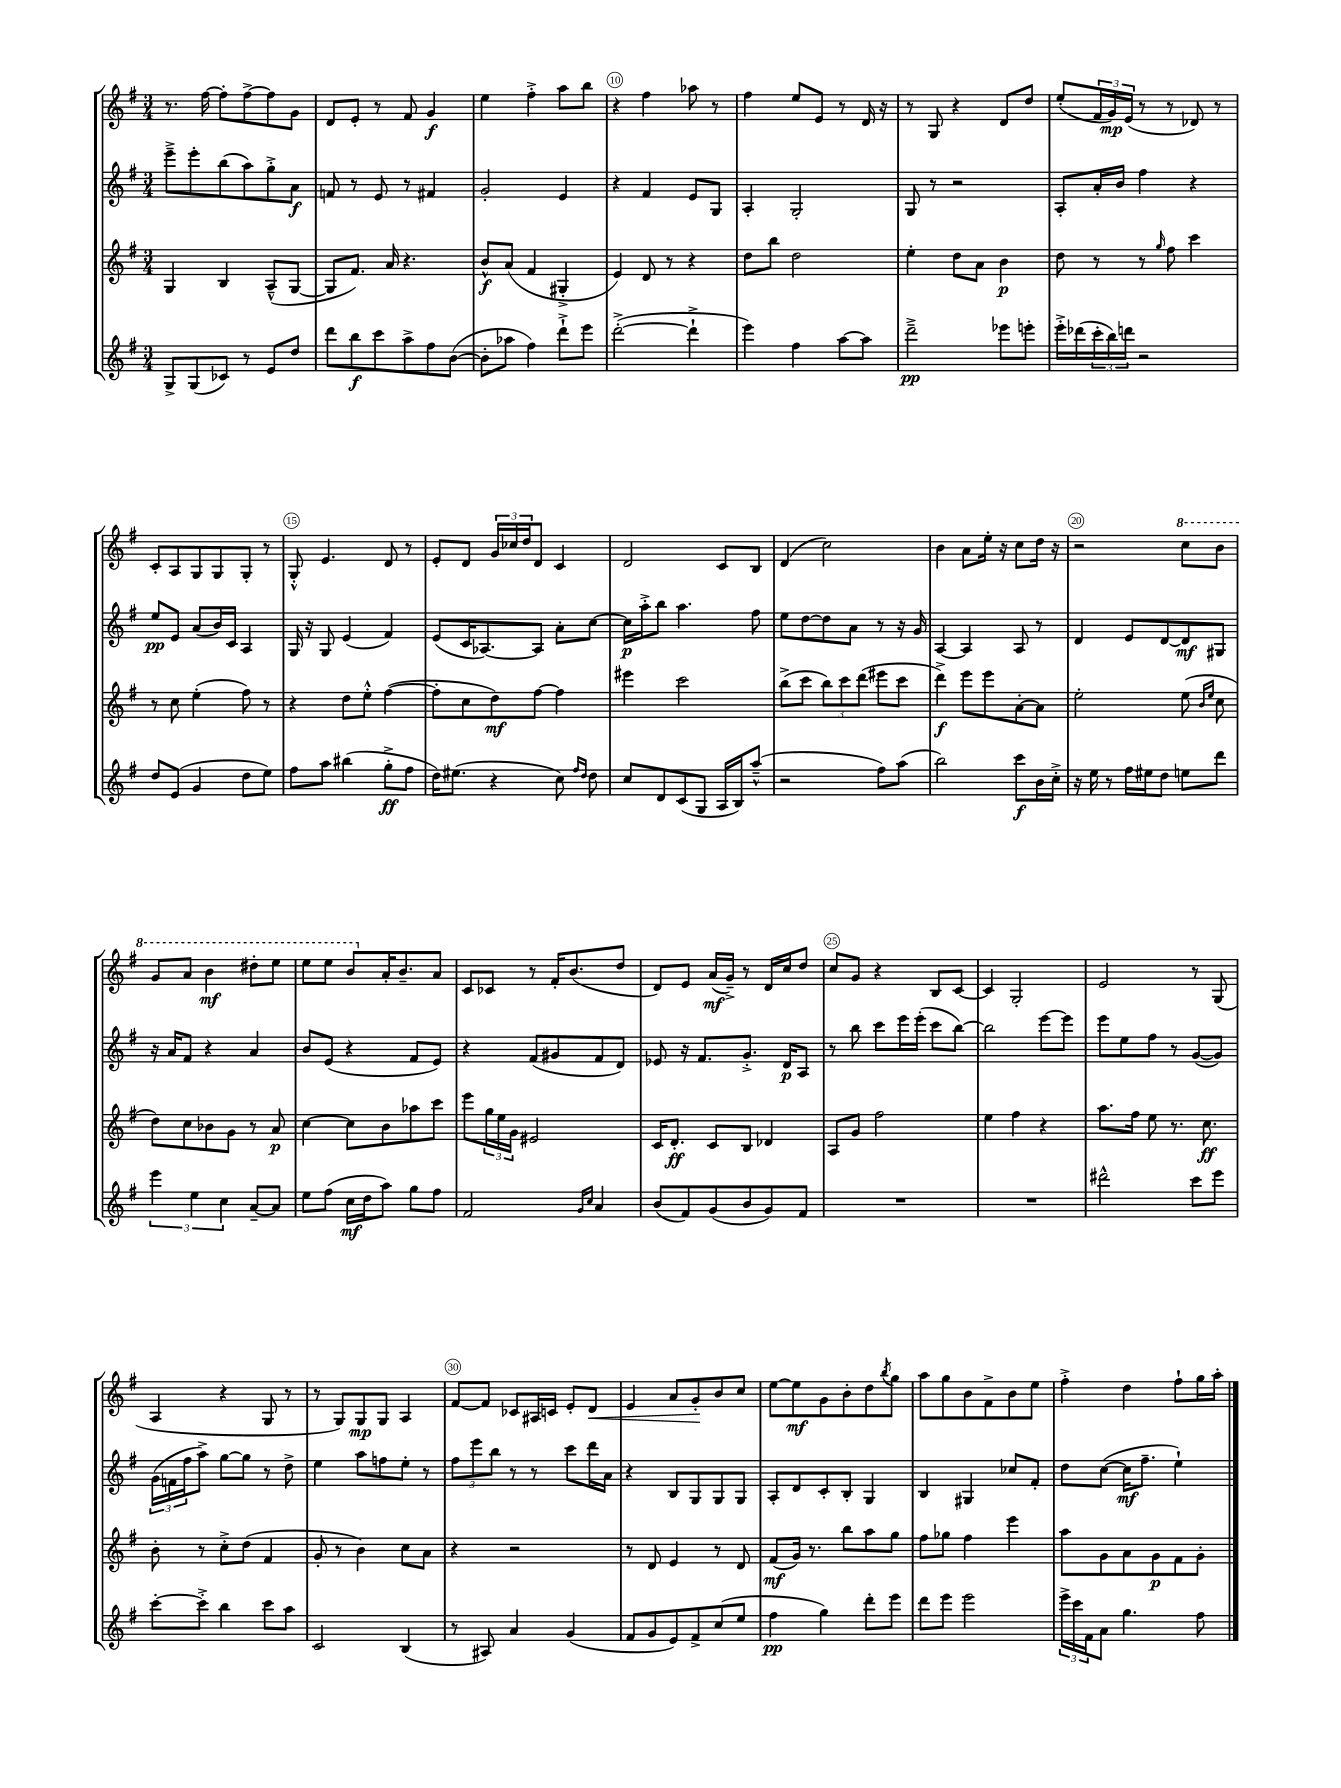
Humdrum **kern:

**kern	**kern	**kern	**kern
*staff4	*staff3	*staff2	*staff1
*clefG2	*clefG2	*clefG2	*clefG2
*k[f#]	*k[f#]	*k[f#]	*k[f#]
*M3/4	*M3/4	*M3/4	*M3/4
8G^	4G	8eee~^	8.r
(8G	.	8eee'	.
.	.	.	[16ff#
8c-)	4B	(8bb	8ff#']
8r	.	8aa)	[8ff#^
8e	(8A~^^	8gg'^	8ff#]
8dd	[8G	8a	8g
=	=	=	=
8ddd	8G]	8f	8d
8bb	8.f#)	8r	8e'
8ccc	.	8e	8r
.	16a	.	.
8aa^	4.r	8r	8f#
8ff#	.	4f#	4g
([8b	.	.	.
=	=	=	=
8b']	8b^^	2g'	4ee
8aa-	(8a	.	.
4ff#)	4f#	.	4ff#'^
8ddd`^	4G#'^	4e	8aa
8eee	.	.	8bb
=	=	=	=
([2ddd'^	4e)	4r	4r
.	8d	4f#	4ff#
.	8r	.	.
4ddd`^]	4r	8e	8aa-
.	.	8G	8r
=	=	=	=
4eee)	8dd	4A'	4ff#
.	8bb	.	.
4ff#	2dd	2G'	8ee
.	.	.	8e
[8aa	.	.	8r
8aa]	.	.	16d
.	.	.	16r
=	=	=	=
2ddd~^	4ee'	8G	8r
.	.	8r	8G
.	8dd	2r	4r
.	8a	.	.
8eee-	4b	.	8d
8eee'	.	.	8dd
=	=	=	=
16eee'^	8dd	8A'	(8ee'
(16ddd-	.	.	.
24ccc'	8r	16a'	24f#
24bb)	.	.	24g)
.	.	16b	.
24ddd	.	.	(24e
2r	8r	4ff#	8r
.	16qqgg	.	.
.	8ff#	.	8r
.	4ccc	4r	8d-)
.	.	.	8r
=	=	=	=
8dd	8r	8ee	8c'
(8e	8cc	8e	8A
4g	(4ee'	(8a	8G
.	.	16b)	8G
.	.	16c	.
8dd	8ff#)	4A	8G'
8ee)	8r	.	8r
=	=	=	=
8ff#	4r	16G	8G'^^
.	.	16r	.
8aa	.	8G	4.e
(4bb#	8dd	(4e	.
.	8ee'^^	.	.
8gg'^	([4ff#	4f#)	8d
8ff#	.	.	8r
=	=	=	=
16dd)	8ff#']	(8e	8e'
(8.ee#	.	.	.
.	8cc	16c	8d
.	.	[8.A-)	.
4r	8dd)	.	24g
.	.	.	24cc-
.	.	.	24dd
.	[8ff#	8A-]	8d
8cc)	4ff#]	8a'	4c
16qqff#	.	.	.
16qqdd	.	.	.
8dd	.	[8cc	.
=	=	=	=
8cc	4eee#	16cc]	2d
.	.	16aa'^	.
8d	.	8bb	.
(8c	2ccc	4.aa	.
8G	.	.	.
16A	.	.	8c
16B)	.	.	.
(8aa~^^	.	8ff#	8B
=	=	=	=
2r	(8bb^	8ee	(4d
.	8ccc	[8dd	.
.	12bb)	8dd]	2cc)
.	12ccc	.	.
.	.	8a	.
.	(12ddd	.	.
8ff#)	8eee#	8r	.
(8aa	8ccc	16r	.
.	.	16g	.
=	=	=	=
2bb)	4ddd^)	[4A	4b
.	8eee	4A]	8a
.	8eee	.	16ee'
.	.	.	16r
8ccc	[8a'	8A	8cc
16b	8a]	8r	16dd
16cc'^	.	.	16r
=	=	=	=
16r	2ee'	4d	2r
16ee	.	.	.
8r	.	.	.
16ff#	.	8e	.
16ee#	.	.	.
8dd	.	[8d	.
8ee	(8ee	8d]	8ccc
.	16qqb	.	.
.	16qqee	.	.
8ddd	8cc	8G#	8bb
=	=	=	=
6eee	8dd)	16r	8gg
.	.	16a	.
.	8cc	8f#	8aa
6ee	.	.	.
.	8b-	4r	4bb
6cc	.	.	.
.	8g	.	.
[8a~	8r	4a	8ddd#'
8a]	8a	.	8eee
=	=	=	=
8ee	[4cc	8b	8eee
(8ff#	.	(8e	8eee
16cc	8cc]	4r	8bb
16dd	.	.	.
8aa)	8b	.	16a'
.	.	.	8.b~
8gg	8aa-	8f#	.
8ff#	8ccc	8e)	8a
=	=	=	=
2f#	8eee	4r	8c
.	24gg	.	8c-
.	24ee	.	.
.	24g	.	.
.	2e#	(8f#	8r
.	.	8g#	16f#'
.	.	.	(8.b
16qqg	.	.	.
16qqcc	.	.	.
4a	.	8f#	.
.	.	8d)	8dd
=	=	=	=
(8b	16c	8e-	8d)
.	8.d'	.	.
8f#)	.	16r	8e
.	.	8.f#	.
(8g	8c	.	(16a
.	.	.	16g~^)
8b	8B	8.g'^	8r
8g)	4d-	.	16d
.	.	16d	16cc
8f#	.	8A	8dd
=	=	=	=
2.r	8A	8r	8cc
.	8g	8bb	8g
.	2ff#	8ccc	4r
.	.	16eee	.
.	.	(16eee'	.
.	.	8ccc	8B
.	.	[8bb)	[8c
=	=	=	=
2.r	4ee	2bb]	4c]
.	4ff#	.	2G'
.	4r	[8eee	.
.	.	8eee]	.
=	=	=	=
2ddd#^^	8.aa	8eee	2e
.	.	8ee	.
.	16ff#	.	.
.	8ee	8ff#	.
.	8.r	8r	.
8ccc	.	([8g	8r
.	8.cc	.	.
8eee	.	8g])	(8G
=	=	=	=
[8ccc'	8b'	(24g	4A
.	.	24f	.
.	.	24ff#	.
8ccc'^]	8r	8aa^)	.
4bb	8cc'^	[8gg	4r
.	(8dd	8gg]	.
8ccc	4f#	8r	8G
8aa	.	8dd^	8r
=	=	=	=
2c	8g'	4ee	8r
.	8r	.	8G)
.	4b)	8aa	8G
.	.	8ff	8G
(4B	8cc	8ee'	4A
.	8a	8r	.
=	=	=	=
8r	4r	12ff#	[8f#
.	.	12eee	.
8A#)	.	.	8f#]
.	.	12bb	.
4a	2r	8r	8c-
.	.	8r	16A#
.	.	.	16c
(4g	.	8ccc	8e'
.	.	16ddd	8d
.	.	16a	.
=	=	=	=
8f#	8r	4r	4e
8g	8d	.	.
8e)	4e	8B	8a
8f#^	.	8G	8g'
(8cc	8r	8G	8b
8ee	8d	8G	8cc
=	=	=	=
4ff#	(8f#	8A'	[8ee
.	16g)	8d	8ee]
.	8.r	.	.
4gg)	.	8c'	8g
.	8bb	8B'	8b'
8ddd'	8aa	4G	8dd
.	.	.	8qbb
8eee	8gg	.	8gg
=	=	=	=
8ddd	8ff#	4B	8aa
8eee	8gg-	.	8gg
2eee	4ff#	4G#	8b
.	.	.	8f#^
.	4eee	8cc-	8b
.	.	8f#'	8ee
=	=	=	=
24eee^	8aa	8dd	4ff#'^
24ccc	.	.	.
24f#	.	.	.
8a	8g	([8cc	.
4.gg	8a	16cc]	4dd
.	.	8.ff#~	.
.	8g	.	.
.	8f#	4ee`)	8ff#`
8ff#	8g'	.	16gg
.	.	.	16aa'
==	==	==	==
*-	*-	*-	*-
